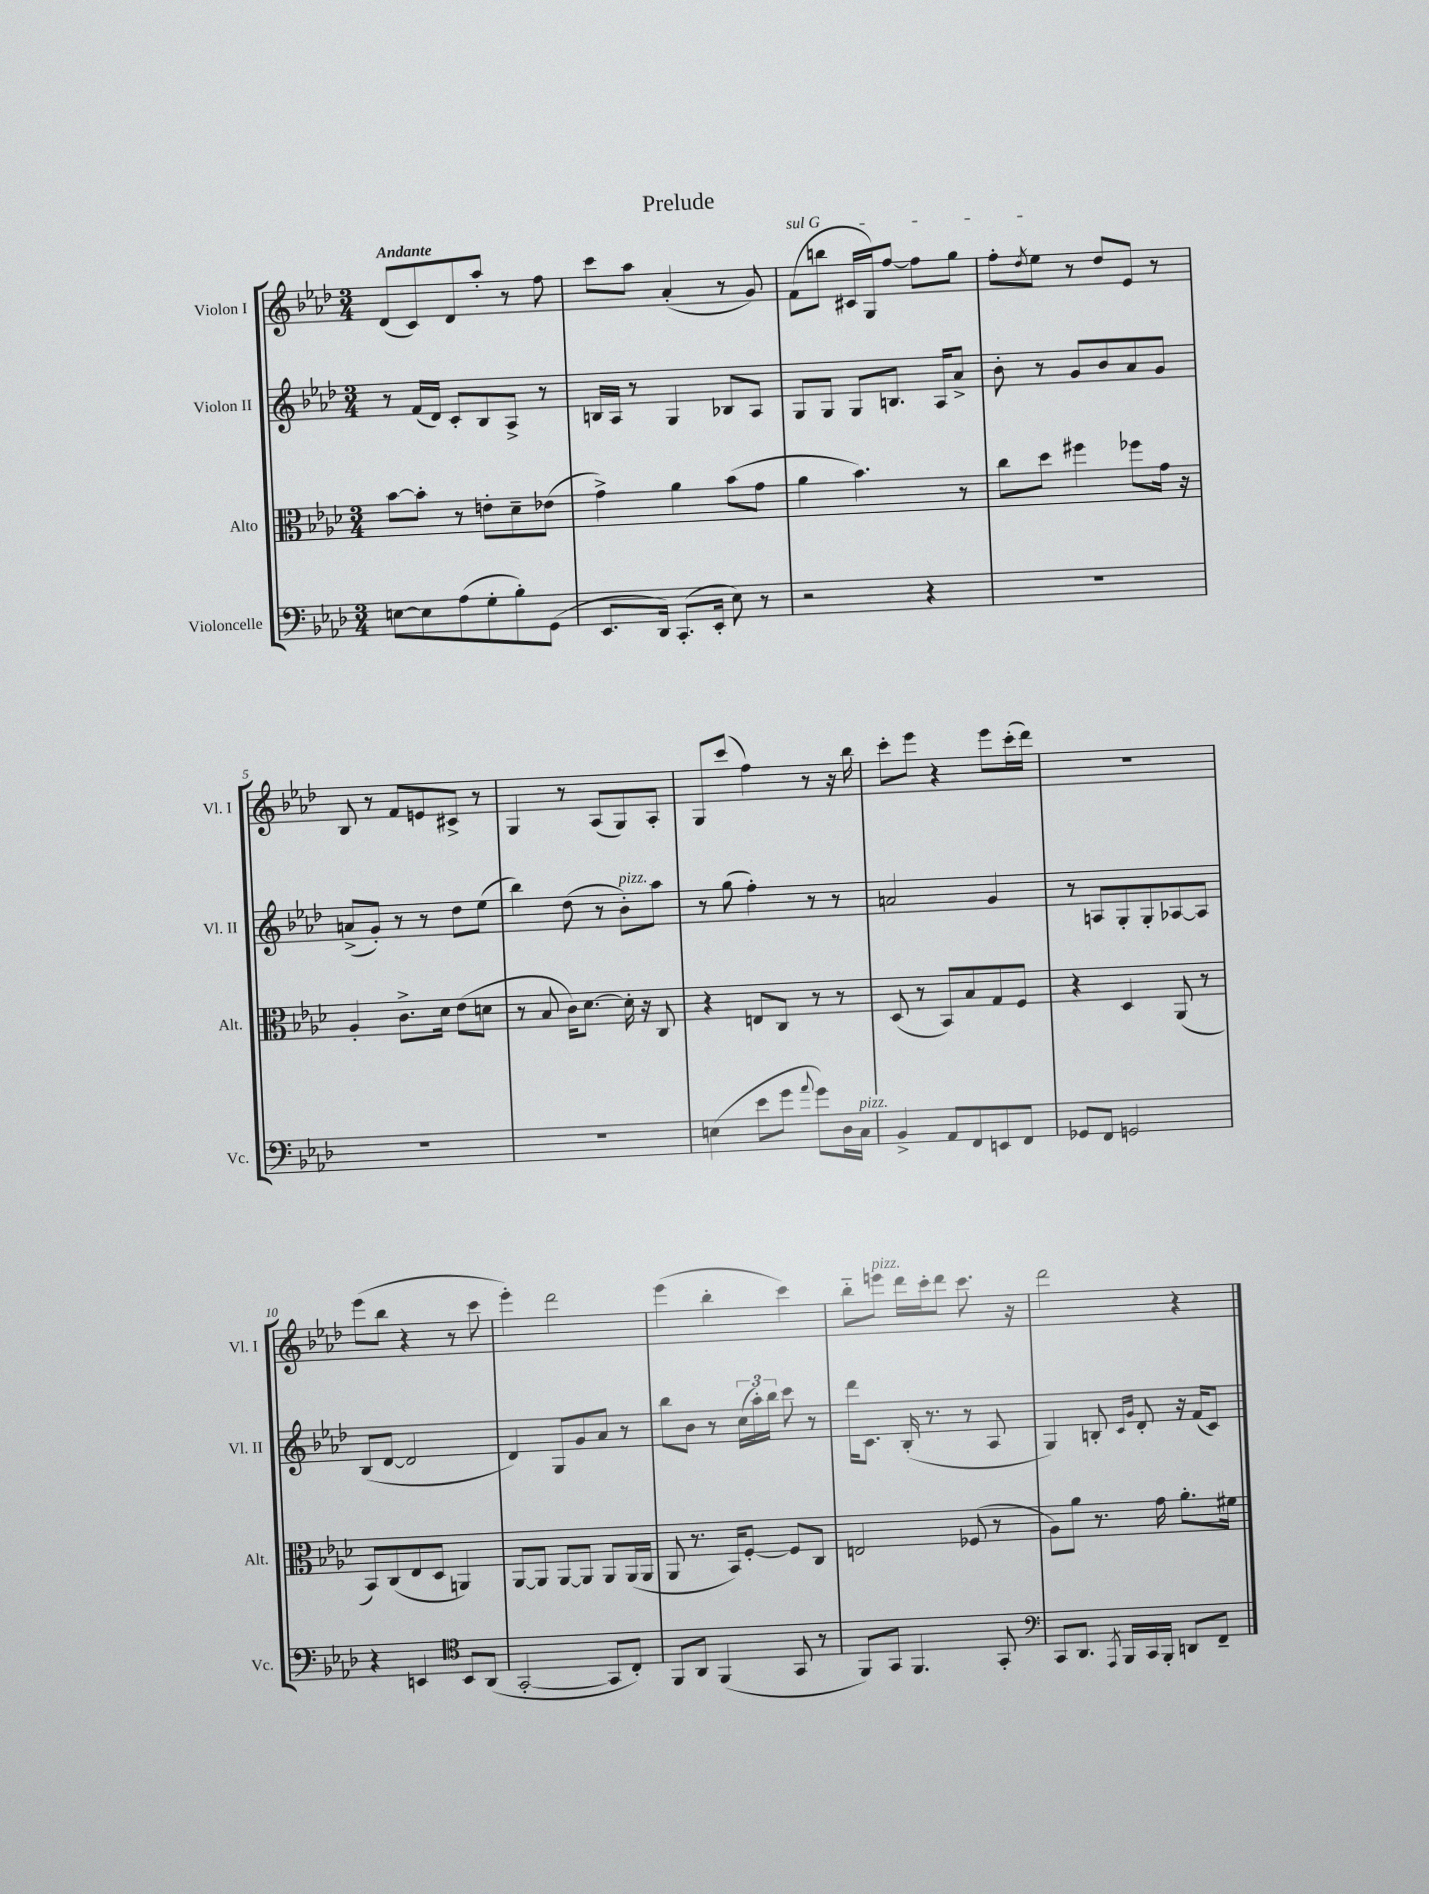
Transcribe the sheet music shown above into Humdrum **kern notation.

**kern	**kern	**kern	**kern
*staff4	*staff3	*staff2	*staff1
*clefF4	*clefC3	*clefG2	*clefG2
*k[b-e-a-d-]	*k[b-e-a-d-]	*k[b-e-a-d-]	*k[b-e-a-d-]
*M3/4	*M3/4	*M3/4	*M3/4
[8E\L	[8b-\L	8r	(8d-/L
8E\]	8b-'\]J	(16f/LL	8c/)
.	.	16d-/JJ)	.
(8A-\	8r	8c'/L	8d-/
8G'\	8e'\L	8B-/	8aa-'/J
8B-'\)	8d-~\	8A-^/J	8r
(8GG\J	(8e-\J	8r	8ff\
=	=	=	=
8.EE-/L	4g^\)	16B/LL	8ccc\L
.	.	16A-/JJ	.
.	.	8r	8aa-\J
16DD-/Jk)	.	.	.
(8.CC'/L	4a-\	4G/	(4a-'/
16EE-'/Jk	.	.	.
8E-\)	(8b-\L	8B-/L	8r
8r	8g\J	8A-/J	8g/)
=	=	=	=
2r	4a-\	8G/L	(8f\L
.	.	8G/J	8bb\J
.	4.b-\)	8G/L	16c#/LL
.	.	.	16G/J)
.	.	8.B/J	[8ff/J
4r	.	.	8ff\]L
.	.	16A-/LK	.
.	8r	8a-^/J	8gg\J
=	=	=	=
2.r	8cc\L	8b-'\	8ff'\L
.	.	.	8qdd-/
.	8dd-\J	8r	8ee-\J
.	4ff#\	8g/L	8r
.	.	8b-/	8dd-/L
.	8ff-\L	8a-/	8e-/J
.	16g\Jk	8g/J	8r
.	16r	.	.
=	=	=	=
2.r	4A-'/	(8a^/L	8B-/
.	.	8g'/J)	8r
.	8.c^\L	8r	8f/L
.	.	8r	8e/
.	16d-\Jk	.	.
.	(8e-\L	8dd-\L	8c#^/J
.	8d\J	(8ee-\J	8r
=	=	=	=
2.r	8r	4bb-\)	4G/
.	8B-/	.	.
.	16c\LK)	(8dd-\	8r
.	[8.d-\J	.	.
.	.	8r	(8A-/L
.	16d-'\]	8b-'\L)	8G/)
.	16r	.	.
.	8C/	8aa-\J	8A-'/J
=	=	=	=
(4E\	4r	8r	8G/L
.	.	(8gg\	(8ccc/J
8e-\L	8E/L	4ff'\)	4ff\)
8g\J	8C/J	.	.
8qqa-/	.	.	.
8g\L)	8r	8r	8r
16D-\L	8r	8r	16r
16C\JJ	.	.	16bb-\
=	=	=	=
4BB-^/	(8D-/	2a/	8ccc'\L
.	8r	.	8eee-\J
8AA-/L	8BB-/L)	.	4r
8FF/	8B-/	.	.
8EE/	8G/	4g/	8eee-\L
8FF/J	8F/J	.	(16ccc'\L
.	.	.	16ddd-\JJ)
=	=	=	=
8GG-/L	4r	8r	2.r
8FF/J	.	8A/L	.
2GG/	4D-/	8G'/	.
.	.	8G'/	.
.	(8AA-/	[8A-/	.
.	8r	8A-/]J	.
=	=	=	=
4r	8BB-/L)	(8B-/L	(8eee-\L
.	(8C/	[8d-/J	8bb-\J
4EE/	8E-/	2d-/]	4r
.	8D-/J	.	.
*clefC4	*	*	*
8BB-/L	4AA/)	.	8r
(8AA-/J	.	.	8ccc\
=	=	=	=
[2GG'/	[8AA-/L	4d-/)	4eee-'\)
.	8AA-/]J	.	.
.	[8AA-/L	8G/L	2ddd-\
.	8AA-/]J	8g/	.
8GG/]L	8AA-/L	8a-/J	.
8C'/J)	(16AA-/L	8r	.
.	16AA-/JJ	.	.
=	=	=	=
8FF/L	8AA-/	8bb-\L	(4eee-\
8AA-/J	8.r	8b-\J	.
(4FF/	.	8r	4bb-'\
.	16BB-/LK)	.	.
.	[8F'/J	(24cc\LL	.
.	.	24aa-'\)	.
.	.	24bb-\JJ	.
8GG/	8F/]L	8ccc\	4ccc\)
8r	8C/J	8r	.
=	=	=	=
8FF/L)	2E/	16ddd-\LK	8bb-'~\L
.	.	8.c\J	.
8GG/J	.	.	8eee\J
4.FF/	.	(16B-'/	16ddd-\LL
.	.	8.r	16ccc'\J
.	.	.	8ddd-\J
.	(8F-/	8r	8.ccc\
8GG'/	8r	8A-/	.
.	.	.	16r
=	=	=	=
*clefF4	*	*	*
8CC/L	8A-\L)	4G/)	2ddd-\
8.DD-/J	8a-\J	.	.
.	8.r	8B'/	.
8qAAA-/	.	.	.
16BBB-/LL	.	.	.
.	.	16qqc/LL	.
.	.	16qqg/JJ	.
16CC/	.	8d-'/	.
16BBB-'/JJ	16g\	.	.
8DD/L	8.a-'\L	16r	4r
.	.	(16f/LK	.
8FF~/J	.	8c/J)	.
.	16f#\Jk	.	.
==	==	==	==
*-	*-	*-	*-
